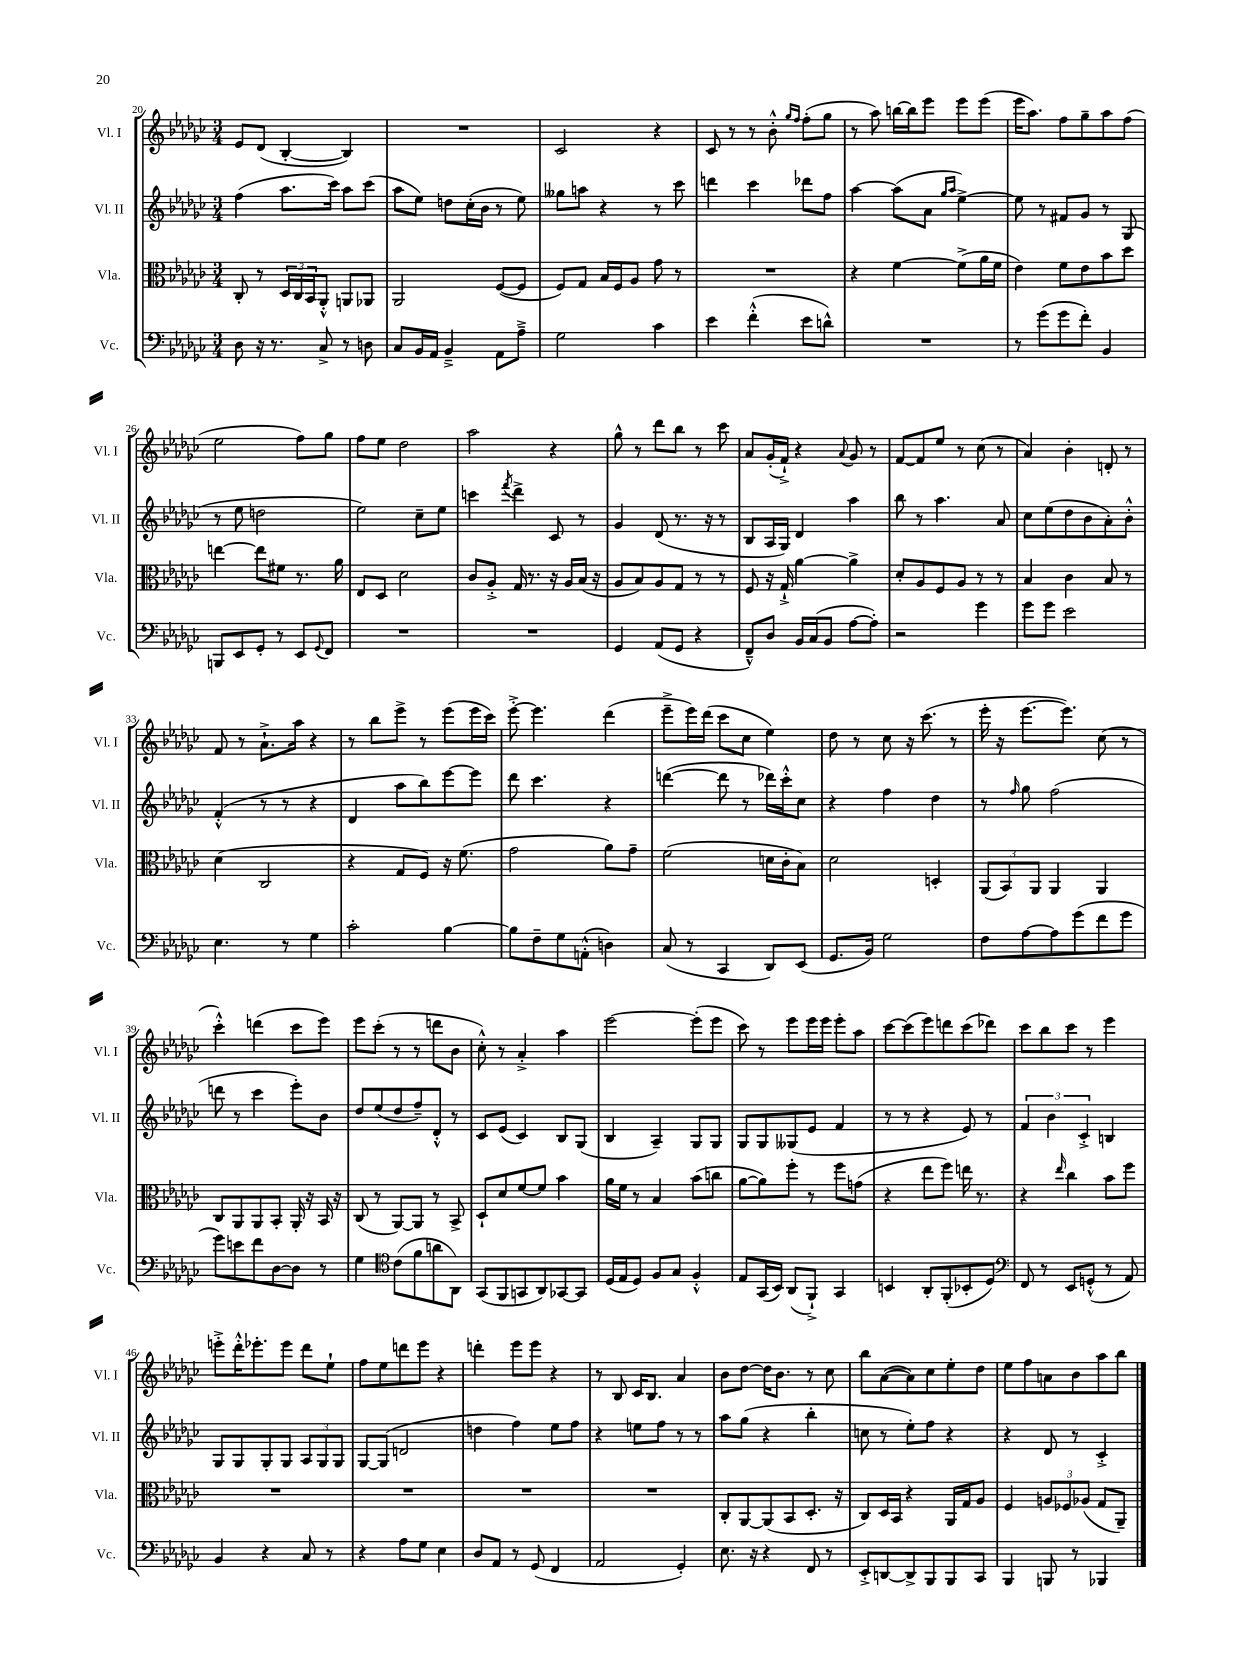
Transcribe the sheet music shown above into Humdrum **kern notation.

**kern	**kern	**kern	**kern
*part4	*part3	*part2	*part1
*staff4	*staff3	*staff2	*staff1
*I"Vc.	*I"Vla.	*I"Vl. II	*I"Vl. I
*I'Vc.	*I'Vla.	*I'Vl. II	*I'Vl. I
*clefF4	*clefC3	*clefG2	*clefG2
*k[b-e-a-d-g-c-]	*k[b-e-a-d-g-c-]	*k[b-e-a-d-g-c-]	*k[b-e-a-d-g-c-]
*M3/4	*M3/4	*M3/4	*M3/4
=20	=20	=20	=20
8D-\	8C-'/	(4ff\	8e-/L
16r	8r	.	(8d-/J
8.r	.	.	.
.	24D-/LL	8.aa-\L	[4B-'/
.	24C-/	.	.
.	24BB-/J	.	.
8C-^/	8AA-'^^/J	.	.
.	.	16ccc-\Jk)	.
8r	8AAn/L	8aa-\L	4B-/])
8Dn\	8AA-X/J	(8ccc-\J	.
=21	=21	=21	=21
8C-/L	2AA-/	8aa-\L	2.r
16BB-/L	.	8ee-\J)	.
16AA-/JJ	.	.	.
4BB-~^/	.	8ddn\L	.
.	.	(16cc-'\L	.
.	.	16b-\JJ	.
8AA-\L	([8F/L	8r	.
8A-~^\J	8F/J]	8ee-\)	.
=22	=22	=22	=22
2G-\	8F/L)	8gg--X\L	2c-/
.	8G-/J	8aan\J	.
.	16B-/LL	4r	.
.	16F/J	.	.
.	8A-/J	.	.
4c-\	8g-\	8r	4r
.	8r	8ccc-\	.
=23	=23	=23	=23
4e-\	2.r	4dddn\	8c-/
.	.	.	8r
(4f'^^\	.	4ccc-\	8r
.	.	.	8b-'^^\
.	.	.	16qqgg-/LL
.	.	.	16qqff/JJ
8e-\L	.	8ddd-X\L	(8ff'\L
8dn^^\J)	.	8ff\J	8gg-\J
=24	=24	=24	=24
2.r	4r	[4aa-\	8r
.	.	.	8aa-\)
.	[4f\	(8aa-\L]	[16bbn\LL
.	.	.	16bb\J]
.	.	8a-\J	8eee-\J
.	.	16qqgg-/LL	.
.	.	16qqaa-/JJ	.
.	(8f^\L]	[4ee-^\)	8eee-\L
.	16a-\L	.	(8eee-\J
.	16f\JJ	.	.
=25	=25	=25	=25
8r	4e-\)	8ee-\]	16eee-\KL
.	.	.	8.aa-\J)
(8g-\L	.	8r	.
8g-\	8f\L	8f#X/L	8ff\L
8f'\J)	8e-\	8g-/J	8gg-~\
4BB-/	8b-\	8r	8aa-\
.	8dd-\J	(8G-/	(8ff\J
!!LO:LB:g=z
=26	=26	=26	=26
8BBBn/L	[4een\	8r	2ee-\
8EE-/	.	8ee-\	.
8GG-'/J	8ee\L]	2ddn\	.
8r	8f#X\J	.	.
8EE-/L	8.r	.	8ff\L)
8qqGG-/	.	.	.
8FF/J	.	.	8gg-\J
.	16a-\	.	.
=27	=27	=27	=27
2.r	8E-/L	2ee-\)	8ff\L
.	8D-/J	.	8ee-\J
.	2d-\	.	2dd-\
.	.	8cc-~\L	.
.	.	8ee-\J	.
=28	=28	=28	=28
2.r	8c-/L	4cccn\	2aa-\
.	8A-'^/J	.	.
.	.	8qfff/	.
.	16G-/	4ddd-^\	.
.	8.r	.	.
.	16r	8c-/	4r
.	16A-/LL	.	.
.	(16B-/JJ	8r	.
.	16r	.	.
=29	=29	=29	=29
4GG-/	8A-/L	4g-/	8gg-^^\
.	8B-/)	.	8r
(8AA-/L	8A-/	(8d-/	8ddd-\L
8GG-/J	8G-/J	8.r	8bb-\J
4r	8r	.	8r
.	.	16r	.
.	8r	8r	8ccc-\
=30	=30	=30	=30
8FF~^^/L)	8F/	8B-/L	8a-/L
8D-/J	16r	16A-/L	(16g-'/L
.	16G-`^/	16G-/JJ)	16f`^/JJ)
16BB-/LL	[4a-\	4d-/	4r
(16C-/J	.	.	.
8BB-/J	.	.	.
.	.	.	8qqa-/
[8A-\L	4a-^\]	4aa-\	8g-/
8A-'\J])	.	.	8r
=31	=31	=31	=31
2r	8d-'/L	8bb-\	[8f/L
.	8A-/	8r	8f/]
.	8F/	4.aa-\	8ee-/J
.	8A-/J	.	8r
4g-\	8r	.	(8cc-\
.	8r	8a-/	8r
=32	=32	=32	=32
8g-\L	4B-/	8cc-\L	4a-/)
8g-\J	.	(8ee-\	.
2e-\	4c-\	8dd-\	4b-'\
.	.	8b-\	.
.	8B-/	8a-'\)	8dn'/
.	8r	8b-'^^\J	8r
!!LO:LB:g=z
=33	=33	=33	=33
4.E-\	(4d-\	(4f'^^/	8f/
.	.	.	8r
.	2C-/	8r	8.a-`^\L
8r	.	8r	.
.	.	.	16aa-\Jk
4G-\	.	4r	4r
=34	=34	=34	=34
2c-'\	4r	4d-/	8r
.	.	.	8bb-\L
.	8G-/L	8aa-\L	8eee-^\J
.	8F/J)	8bb-\)	8r
[4B-\	16r	[8eee-\	(8eee-\L
.	(8.f\	.	.
.	.	8eee-\J]	16eee-\L
.	.	.	16ccc-\JJ)
=35	=35	=35	=35
8B-\L]	2g-\	8ddd-\	[8eee-'^\
8F~\	.	4.ccc-\	4.eee-\]
8G-\	.	.	.
(8AAn'^^\J	.	.	.
4Dn\)	8a-\L)	4r	(4ddd-\
.	8g-~\J	.	.
=36	=36	=36	=36
(8C-/	(2f\	([4dddn\	8eee-~^\L
8r	.	.	16eee-\L)
.	.	.	(16ddd-\JJ
4CC-/	.	8ddd\]	8ccc-\L
.	.	8r	8cc-\J
8DD-/L)	16dn\LL	16ddd-X\LL)	4ee-\)
.	16c-'\J	16ccc-'^^\J	.
(8EE-/J	8B-\J)	8cc-\J	.
=37	=37	=37	=37
8.GG-/L	2d-\	4r	8dd-\
.	.	.	8r
16BB-/Jk)	.	.	.
2G-\	.	4ff\	8cc-\
.	.	.	16r
.	.	.	(8.ccc-\
.	4Dn'/	4dd-\	.
.	.	.	8r
=38	=38	=38	=38
8F\L	(12AA-/L	8r	16eee-'\
.	.	.	16r
.	12BB-/)	.	.
.	.	16qqff/	.
[8A-\	.	8gg-\	[8.eee-\L
.	12AA-/J	.	.
8A-\]	4AA-/	(2ff\	.
.	.	.	8.eee-\J])
(8g-\	.	.	.
8f\	4AA-/	.	(8cc-\
8g-\J	.	.	8r
!!LO:LB:g=z
=39	=39	=39	=39
8g-\L)	8C-/L	8dddn\	4ccc-'^^\)
8en\	8AA-/	8r	.
8f\	8AA-/	4ccc-\	(4dddn\
[8D-\	8BB-'/J	.	.
8D-\J]	16AA-'/	8eee-'\L)	8ccc-\L
.	16r	.	.
8r	16BB-/	8b-\J	8eee-\J)
.	16r	.	.
=40	=40	=40	=40
4G-\	(8C-/	8dd-/L	8eee-\L
.	8r	(8ee-/	(8ccc-'\J
*clefC4	*	*	*
(8c-\L	[8AA-/L)	8dd-/	8r
8f\	8AA-/J]	8ff~/)	8r
8an\	8r	8d-'^^/J	8dddn\L
8AA-\J)	8BB-^/	8r	8b-\J
=41	=41	=41	=41
(8GG-/L	8D-`/L	8c-/L	8cc-'^^\)
8FF/	8d-/	(8e-/J	8r
8GGn/	[8f/	4c-/)	4a-'^/
8AA-/)	8f/J]	.	.
[8GG-X/	4b-\	8B-/L	4aa-\
8GG-/J]	.	(8G-/J	.
=42	=42	=42	=42
(16D-/LL	16a-\LL	4B-/	[2eee-\
16E-/J	16f\JJ	.	.
8D-/J)	8r	.	.
8F/L	4B-/	4A-~/)	.
8G-/J	.	.	.
4F'^^/	(8b-\L	8G-/L	(8eee-'\L]
.	8ccn\J	8G-/J	8eee-\J
=43	=43	=43	=43
8E-/L	[8a-\L	8G-/L	8ccc-\)
(16GG-/L	8a-\])	8G-/	8r
16BB-/JJ)	.	.	.
(8AA-/L	8ff'\J	(8G--X/	8eee-\L
8FF`^/J)	8r	8e-/J	16eee-\L
.	.	.	16eee-\JJ
4GG-/	8ff\L	4f/	8eee-'\L
.	(8gn\J	.	8aa-\J
=44	=44	=44	=44
4BBn/	4r	8r	[8ccc-\L
.	.	8r	(8ccc-\]
8AA-'/L	8ee-\L	4r	8eee-\)
(8FF'/	8ff\J)	.	8dddn\
8BB-X'/	16een\	8e-/)	(8ccc-\
.	8.r	.	.
8D-/J)	.	8r	8ddd-X\J)
=45	=45	=45	=45
*clefF4	*	*	*
8FF/	4r	6f/	8ccc-\L
8r	.	.	8bb-\
.	.	6b-\	.
.	16qqee-/	.	.
8EE-/L	4cc-\	.	8ccc-\J
.	.	6c-'^/	.
(8GGn'^^/J	.	.	8r
8r	8b-\L	4Bn/	4eee-\
8AA-/)	8ff\J	.	.
!!LO:LB:g=z
=46	=46	=46	=46
4BB-/	2.r	8G-/L	8eeen'^\L
.	.	8G-/	16ddd-'^^\K
.	.	.	8.eee-X'\
4r	.	8G-'/	.
.	.	8G-/J	8eee-\J
8C-/	.	12A-/L	8ddd-\L
.	.	12G-/	.
8r	.	.	8ee-`\J
.	.	12G-/J	.
=47	=47	=47	=47
4r	2.r	[8G-/L	8ff\L
.	.	(8G-/J]	8ee-\
8A-\L	.	2dn/	8dddn\
8G-\J	.	.	8eee-\J
4E-\	.	.	4r
=48	=48	=48	=48
8D-/L	2.r	4ddn\	4dddn'\
8AA-/J	.	.	.
8r	.	4ff\)	8eee-\L
(8GG-/	.	.	8eee-\J
4FF/	.	8ee-\L	4r
.	.	8ff\J	.
=49	=49	=49	=49
2AA-/	2.r	4r	8r
.	.	.	8B-/
.	.	8een\L	16c-/KL
.	.	.	8.B-/J
.	.	8ff\J	.
4GG-'/)	.	8r	4a-/
.	.	8r	.
=50	=50	=50	=50
8.E-\	8C-'/L	8aa-\L	8b-\L
.	[8AA-/	(8gg-\J	[8dd-\J
16r	.	.	.
4r	(8AA-/]	4r	16dd-\KL]
.	.	.	8.b-\J
.	8BB-/	.	.
8FF/	8.D-'/J	4bb-'\	8r
8r	.	.	8cc-\
.	16r	.	.
=51	=51	=51	=51
8EE-'^/L	8C-/L)	8ccn\	8bb-\L
[8DDn/	16D-/L	8r	([8a-\
.	16BB-/JJ	.	.
8DD^/]	4r	8ee-'\L)	8a-\])
8BBB-/	.	8ff\J	8cc-\
8BBB-/	16AA-/LL	4r	8ee-'\
.	16G-/J	.	.
8CC-/J	8A-/J	.	8dd-\J
=52	=52	=52	=52
4BBB-/	4F/	4r	8ee-\L
.	.	.	8ff\
8BBBn/	12An/L	8d-/	8an\
.	12F-X/	.	.
8r	.	8r	8b-\
.	(12A-X/J	.	.
4BBB-X/	8G-/L	4c-'^/	8aa-\
.	8AA-~/J)	.	8bb-\J
==	==	==	==
*-	*-	*-	*-
